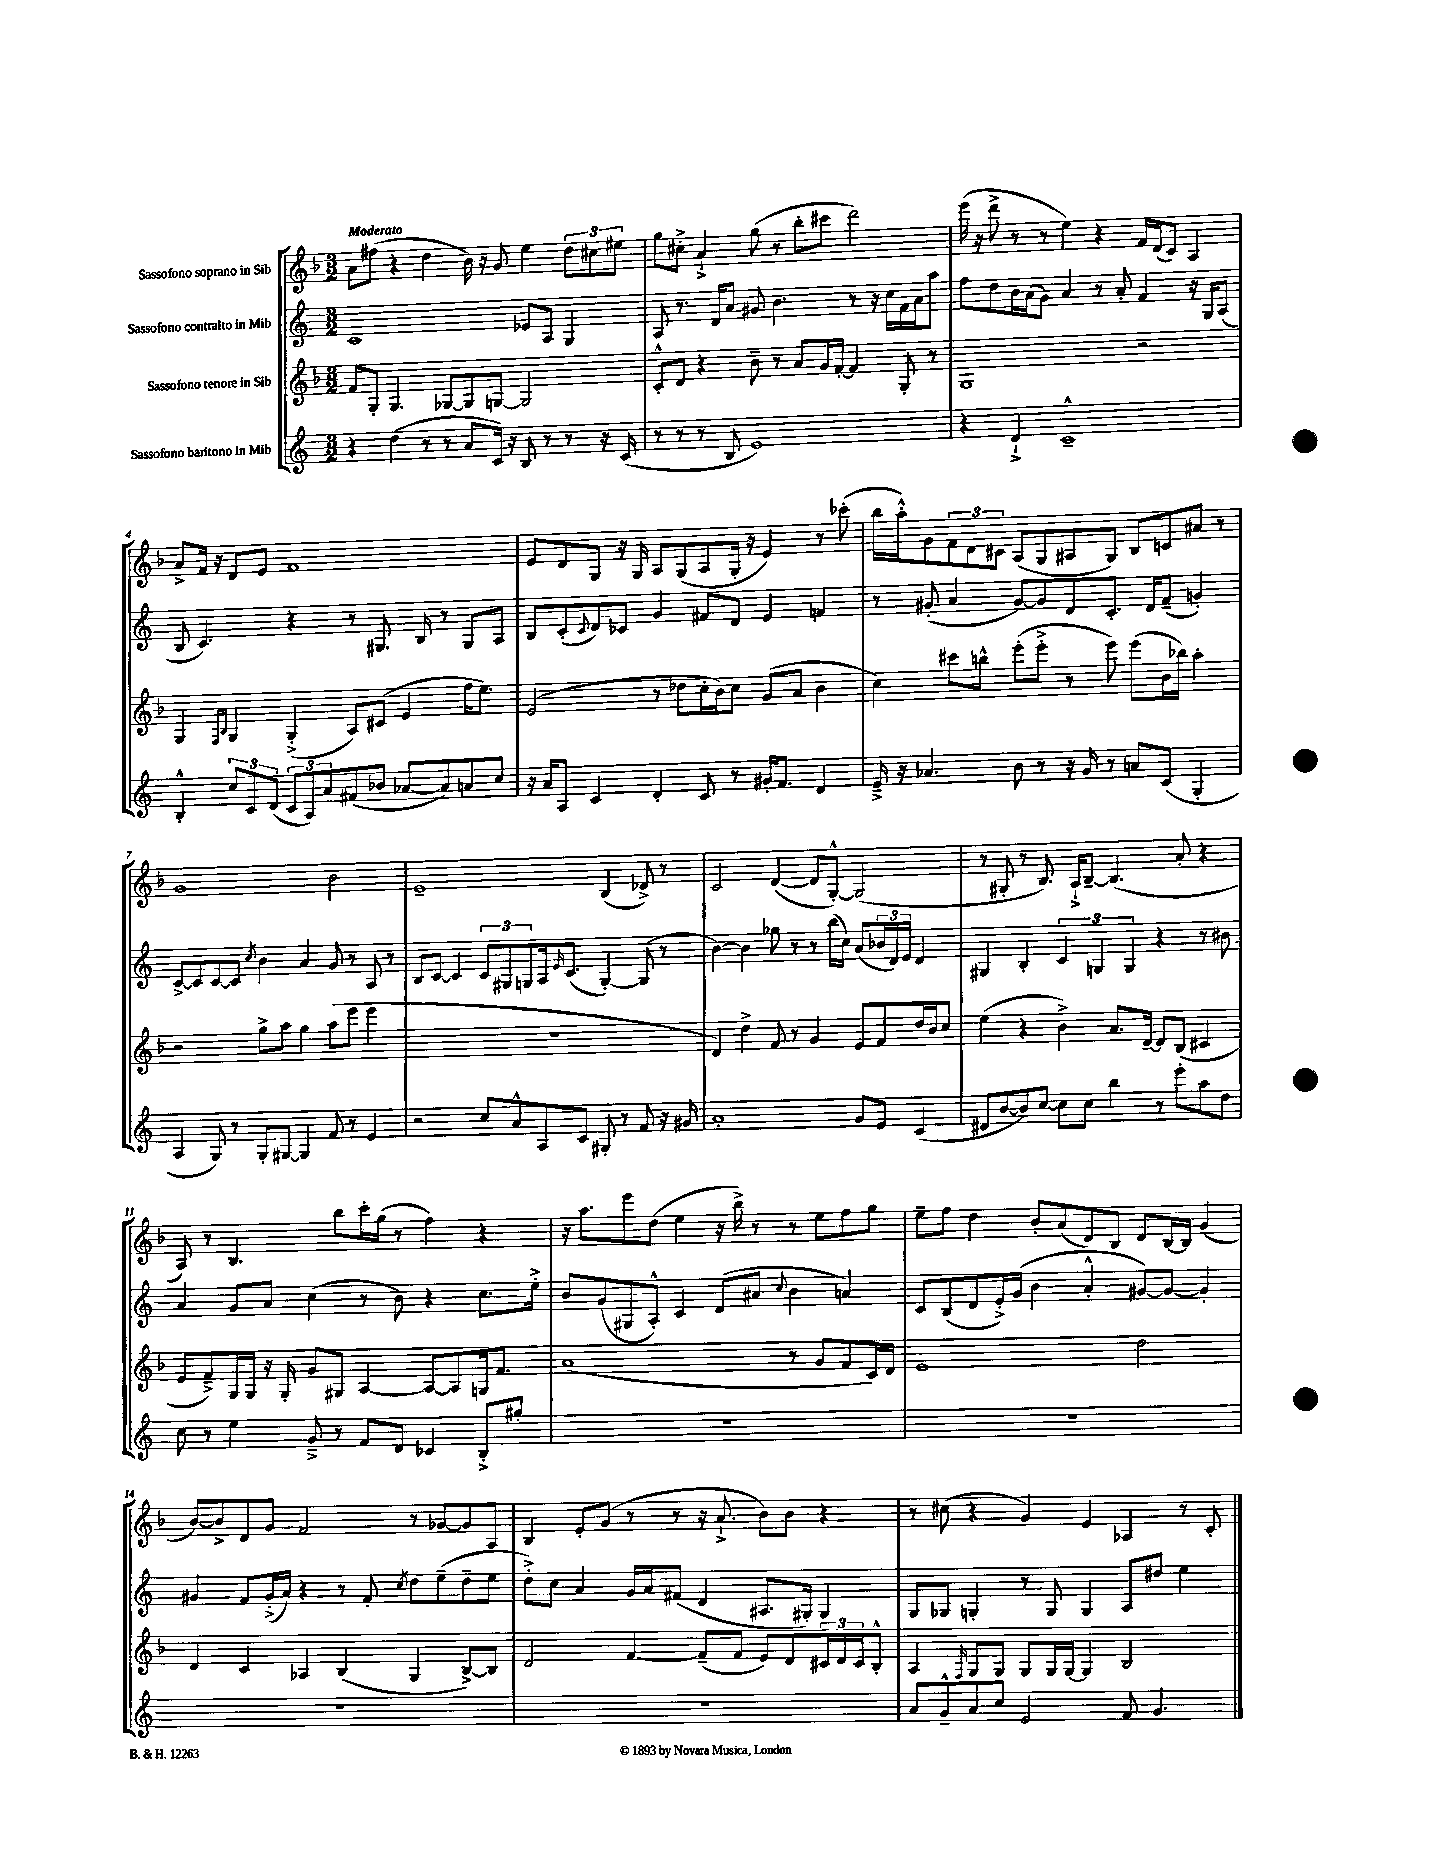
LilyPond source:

<<
\new StaffGroup <<
\new Staff = "s0" \with { instrumentName = "Sassofono soprano in Sib" } {
    \clef treble \key f \major \numericTimeSignature \time 3/2 \tempo "Moderato"
    a'8 fis''8( r4 d''4 bes'16) r16 g'8 e''4 \tuplet 3/2 { d''8 cis''8 eis''8 } |
    g''8 cis''8-.-> a'4-!-> g''8( r8 bes''8-. cis'''8 d'''2) |
    e'''16( r16 d'''8-> r8 r8 e''4) r4 f'16 d'16( c'8) a4 |
    a'8-> f'16 r16 d'8 e'8 f'1 |
    e'8 d'8 g8 r16 g16 a8 g8( a8 g16-. r16 e'4) r8 ces'''8-.( |
    bes''16 a''16-.-^) g'8 \tuplet 3/2 { f'8 d'8 cis'8 } a8( g8 ais8 g8) bes8 c'8 ais'8 r8 |
    g'1 bes'2 |
    e'1-- bes4( des'8->) r8 |
    c'2 d'4~( d'8 g8~-.-^) g2( |
    r8 gis8-. r8 bes8.) a16-!-> bes8~-- bes4.( a'8-. r4 |
    a8) r8 bes4. bes''8 c'''16-. g''16( r8 f''4) r4 |
    r16 a''8. e'''8 d''8( e''4 r16 bes''16->) r8 r8 e''8 f''8 g''8 |
    e''8-- f''8 d''4 bes'8-. a'8( d'8) bes8 d'8 bes16~ bes16 g'4( |
    bes'8~) bes'8-> d'8 g'8 f'2 r8 ges'8~ ges'8 a8 |
    bes4 e'8-. g'8( r8 r8 r16 a'8.-!-> bes'8) bes'8 r4 |
    r8 cis''8( r4 g'4) e'4 aes4 r8 c'8-. \bar "|." |
}
\new Staff = "s1" \with { instrumentName = "Sassofono contralto in Mib" } {
    \clef treble \key c \major \numericTimeSignature \time 3/2
    c'1 ees'8 a8 g4 |
    a8 r8. d'16 a'8 gis'8 b'4. r8 r16 c''16 f'16 a'16 a''8 |
    f''8 d''8 b'16 a'16( g'8) a'4 r8 a'8-. f'4 r16 g16 a8( |
    b8 c'4.) r4 r8 gis8. b16 r8 gis8 a8 |
    b8 c'8-.( \appoggiatura { c'8 } d'8) ces'8 g'4 fis'8 d'8 e'4 f'4 |
    r8 gis'8-.( a'4 gis'8~) gis'8 d'8 c'8.-. d'16 f'8--( g'4-.) |
    c'8~-> c'8 c'8~ c'8 \acciaccatura { c''8 } b'4 a'4 g'8 r8 a8 r8 |
    b8 c'8~ c'4 \tuplet 3/2 { c'8 gis8 g8 } a16 \grace { e'16 } c'8.( g4~-.) g8( r8 |
    b'4~) b'4 ges''8 r8 r8 b''16( c''16) a'8( \tuplet 3/2 { bes'16 d'16) e'16 } d'4 |
    gis4 b4-. \tuplet 3/2 { c'4 g4 g4 } r4 r8 bis'8 |
    a'4 g'8 a'8 c''4( r8 b'8) r4 c''8. e''16-.-> |
    b'8 g'8( gis8 a8-.-^) c'4 d'8( ais'8 \appoggiatura { c''8 } b'4 a'4) |
    c'8 b8( d'8 e'16-.->) g'16( b'4 a'4-.-^ gis'8~) gis'8~ gis'4-. |
    gis'4 f'8 gis'16-.->( a'16) r4 r8 f'8-. \acciaccatura { c''8 } d''8 e''8--( d''8-- e''8 |
    d''8-.->) c''8 a'4 g'16 a'16 fis'8( d'4 ais8. gis16-.) gis4 |
    g8 ges8 g4-. r8 g8 g4 a8 dis''8 e''4 \bar "|." |
}
\new Staff = "s2" \with { instrumentName = "Sassofono tenore in Sib" } {
    \clef treble \key f \major \numericTimeSignature \time 3/2
    f'8 g8-. g4. ges8~ ges8 g8~ g2 |
    c'8-.-^ d'8 r4 bes'8-- r8 a'8 g'16 f'16~-. f'4 g8-. r8 |
    g1 r2 |
    g4 \grace { f16 bes16 } g4 g4-.->( a8) cis'8( e'4 f''16 e''8.) |
    e'2( r8 des''8 c''16-. bes'16) c''8 g'8( a'8 bes'4 |
    c''4) cis'''8 b''8-^ e'''8-.( e'''8-.-> r8 e'''8) e'''8( bes'16 bes''16) a''4-. |
    r2 g''8-> a''8 g''4 a''8( e'''8 e'''4 |
    R1. |
    d'4) d''4-> f'8 r8 g'4 e'8 f'8 d''16 bes'16 c''8 |
    e''4( r4 bes'4->) a'8. d'16~-- d'8 bes8( cis'4 |
    e'8 f'8--->) g16 g16 r16 g16-. g'8 gis8 a4~ a8~ a8 g16 f'8. |
    a'1( r8 g'8 f'8 c'16) d'16 |
    e'1 d''2 |
    d'4 c'4 aes4 bes4( g4 bes8~->) bes8 |
    d'2 f'4~ f'8--( f'8 e'8) d'8 \tuplet 3/2 { cis'16 d'16 cis'16 } bes8-.-^ |
    a4 \grace { f16 } g8 g8 g8 g16 g16~ g4 bes2 \bar "|." |
}
\new Staff = "s3" \with { instrumentName = "Sassofono baritono in Mib" } {
    \clef treble \key c \major \numericTimeSignature \time 3/2
    r4 d''4( r8 r8 a'8 c'16) r16 b8 r8 r8 r16 c'16( |
    r8 r8 r8 b8 e'1) |
    r4 d'4-!-> c'1---^ |
    b4-.-^ \tuplet 3/2 { c''8 c'8 d'8( } \tuplet 3/2 { c'8 a8) a'8 } fis'8( bes'8 aes'8~ aes'8) a'8 c''8 |
    r16 a'16 a8 c'4 d'4-. c'8 r8 gis'16-. f'8. d'4 |
    e'16---> r16 aes'4. b'8 r8 r16 g'16 r8 a'8 c'8( g4-. |
    a4 g8) r8 g8-. gis8~ gis4 f'8 r8 e'4 |
    r2 c''8 a'8-^ a8 c'8 gis8-. r8 f'8 r16 gis'16 |
    a'1-. g'8 e'8 c'4( |
    dis'8 b'8~ b'8) c''8~ c''8 c''8 b''4 r8 e'''8-. a''8 d''8 |
    c''8 r8 e''4 g'8---> r8 f'8 d'8 ces'4 b8-.-> gis''8-. |
    R1. |
    R1. |
    R1. |
    R1. |
    a'8 g'8---^ a'8 c''8 e'2 f'8 g'4. \bar "|." |
}
>>
>>
